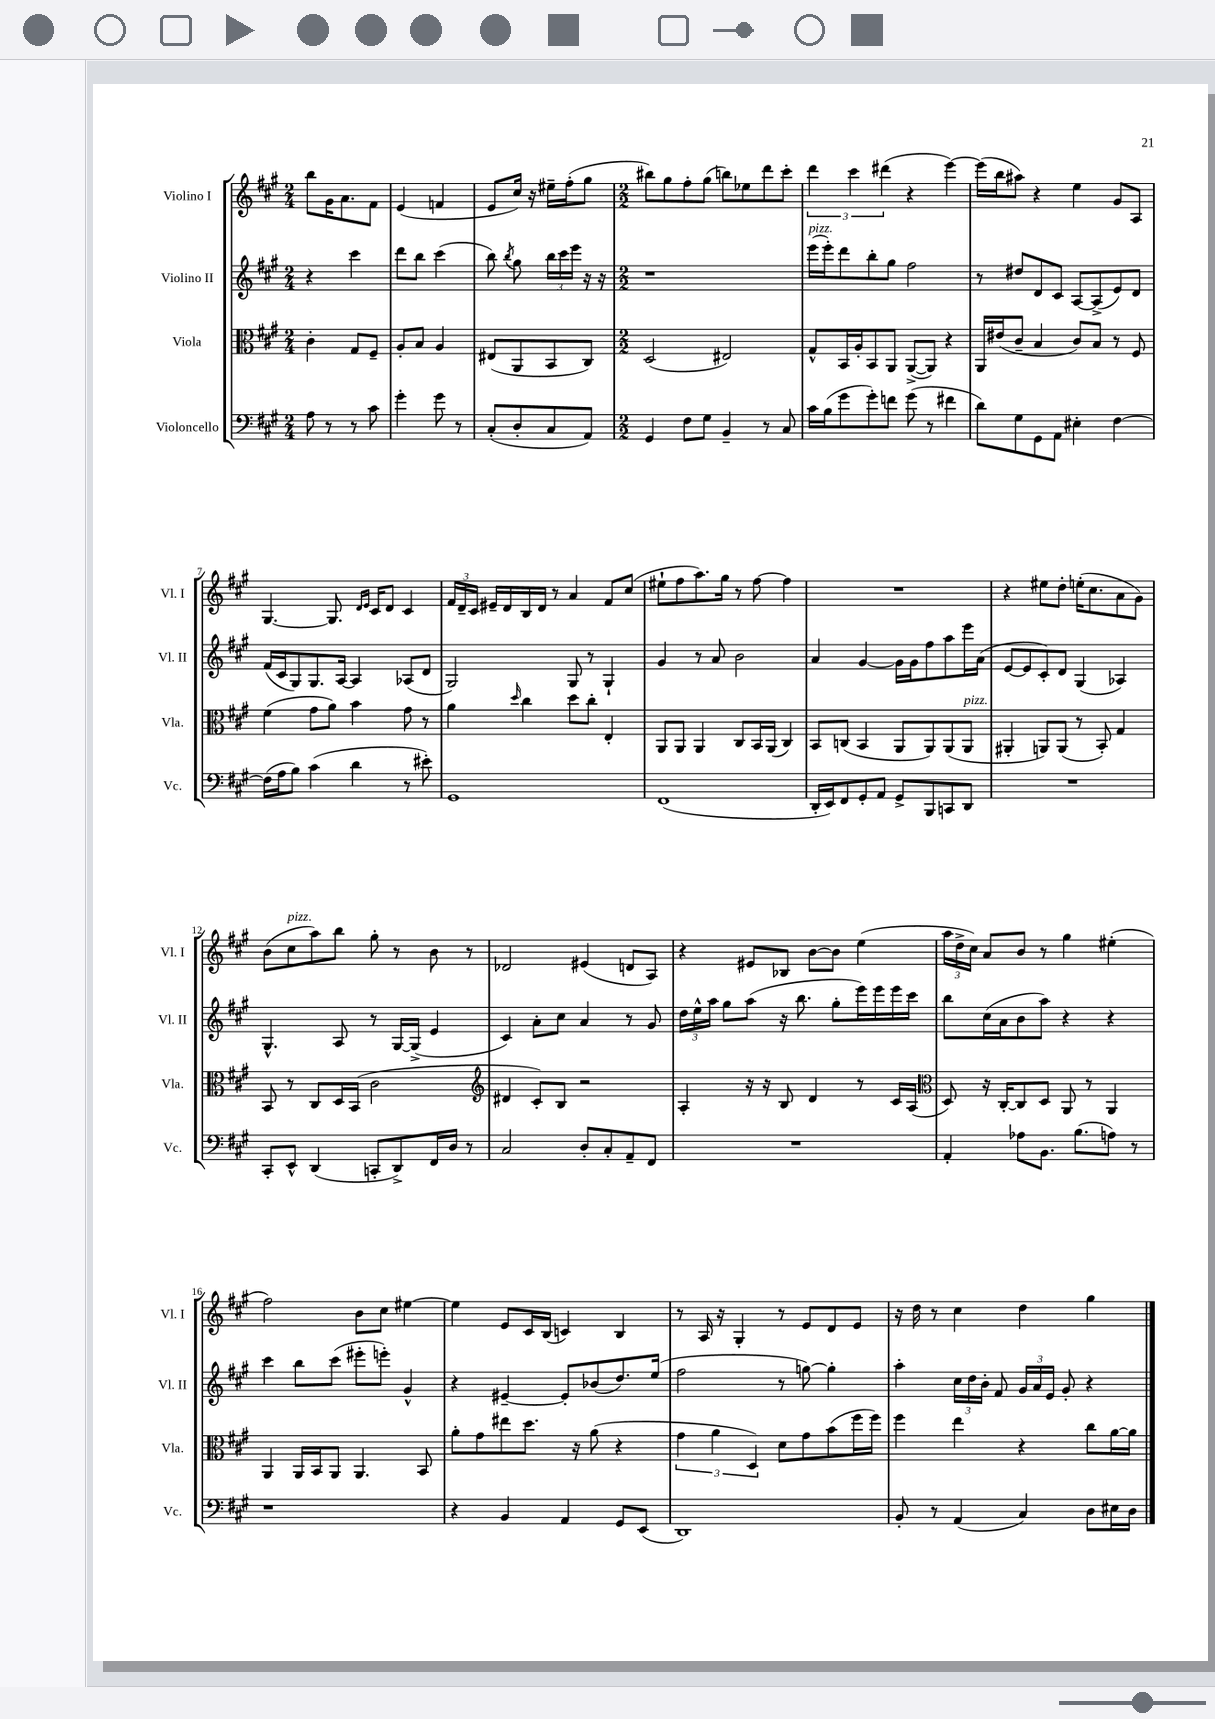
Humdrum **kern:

**kern	**kern	**kern	**kern
*part4	*part3	*part2	*part1
*staff4	*staff3	*staff2	*staff1
*I"Violoncello	*I"Viola	*I"Violino II	*I"Violino I
*I'Vc.	*I'Vla.	*I'Vl. II	*I'Vl. I
*clefF4	*clefC3	*clefG2	*clefG2
*k[f#c#g#]	*k[f#c#g#]	*k[f#c#g#]	*k[f#c#g#]
*M2/4	*M2/4	*M2/4	*M2/4
=1	=1	=1	=1
8A\	4c#'\	4r	8bb\L
8r	.	.	16g#\K
.	.	.	8.a\
8r	8G#/L	4ccc#\	.
8c#\	8F#~/J	.	8f#\J
=2	=2	=2	=2
4g#'\	8A'/L	8ddd\L	(4e/
.	8B/J	8bb\J	.
8g#\	4A/	(4ccc#\	4fn/
8r	.	.	.
=3	=3	=3	=3
(8C#'/L	(8E#X/L	8bb\)	8e/L
.	.	8qbb/	.
8D'/	8AA/	8gg#\	16cc#/Jk)
.	.	.	16r
8C#/	8BB/	24bb\LL	16ee#X~\LL
.	.	24ccc#\	.
.	.	.	(16ff#'\J
.	.	24eee\JJ	.
8AA/J)	8C#/J)	16r	8gg#\J
.	.	16r	.
=4	=4	=4	=4
*M2/2	*M2/2	*M2/2	*M2/2
4GG#/	(2D/	1r	8bb#X\L)
.	.	.	8gg#\
8F#\L	.	.	8ff#'\
8G#\J	.	.	(8gg#\J
4BB~/	2E#X/)	.	8bbn\L)
.	.	.	8ee-X\
8r	.	.	8ddd\
8C#/	.	.	8ccc#'\J
=5	=5	=5	=5
!	!	!LO:TX:a:i:t=pizz.	!
16c#\LL	8G#^^/L	(16eee\LL	6ddd\
(16B\J	.	16eee'\J)	.
8g#\	16BB/L	8ddd\	.
.	.	.	6ccc#\
.	16A'/J	.	.
8g#'\)	8BB/	8bb'\	.
.	.	.	(6ddd#X\
8fn\J	8AA/J	8gg#\J	.
(8g#\	([8AA^/L	2ff#\	4r
8r	8AA/J])	.	.
4f#X\	4r	.	[4eee\)
=6	=6	=6	=6
8d\L)	16AA/LL	8r	(16eee\LL]
.	(16e#X/J	.	16bb\J
8G#\	8c#~/J	8dd#X/L	8aa#X\J)
8GG#\	4B/	8d/	4r
8AA\J	.	8c#/J	.
4E#X'\	8c#/L)	[8A/L	4ee\
.	8B/J	(8A^/]	.
[4F#\	8r	8e/)	8g#/L
.	8F#/	8d/J	8A/J
!!LO:LB:g=z
=7	=7	=7	=7
(16F#\LL]	(4f#\	(16f#/LL	[4.G#/
16A\J	.	16c#/J	.
8B\J)	.	8G#/)	.
(4c#\	8g#\L	8.G#/	.
.	8a\J)	.	8.G#/]
.	.	[16A/Jk	.
4d\	4b\	4A/]	.
.	.	.	16qqd/LL
.	.	.	16qqe/JJ
.	.	.	16c#/KL
.	.	.	8d/J
8r	8g#\	(8A-X/L	4c#/
8e#X'\)	8r	8d/J	.
=8	=8	=8	=8
1GG#	4a\	2G#/)	24f#/LL
.	.	.	24d~/
.	.	.	24c#/JJ
.	.	.	16e#X~/LL
.	.	.	16d/
.	16qqdd/	.	.
.	4cc#\	.	16B/
.	.	.	16d/JJ
.	.	.	8r
.	8dd\L	8G#/	4a/
.	8cc#'\J	8r	.
.	4E'/	4G#`/	8f#/L
.	.	.	(8cc#/J
=9	=9	=9	=9
(1FF#	8AA/L	4g#/	8ee#X`\L
.	8AA/J	.	8ff#\
.	4AA/	8r	8.aa\)
.	.	8a/	.
.	.	.	16gg#\Jk
.	8C#/L	2b\	8r
.	16BB/L	.	[8ff#\
.	(16AA/JJ	.	.
.	4C#/)	.	4ff#\]
=10	=10	=10	=10
16DD'/LL	8BB/L	4a/	1r
16EE/J)	.	.	.
8FF#/	(8Cn/J	.	.
8GG#'/	4BB/	[4g#/	.
8AA/J	.	.	.
8GG#^/L	8AA/L	16g#\LL]	.
.	.	16g#\J	.
8BBB/	8AA/)	8ff#\	.
8CCn/	(8AA/	8aa\	.
!	!LO:TX:a:i:t=pizz.	!	!
8DD/J	8AA/J	16eee\L	.
.	.	(16a\JJ	.
=11	=11	=11	=11
1r	4AA#X'/	[8e/L	4r
.	.	8e/]	.
.	8AAn/L)	8c#'/)	8ee#X\L
.	(8AA/J	8d/J	8dd'\J
.	8r	(4G#/	(16een'\KL
.	.	.	8.cc#\
.	8BB'/)	.	.
.	4G#/	4A-X/)	8a\
.	.	.	8g#\J)
!!LO:LB:g=z
=12	=12	=12	=12
8CC#'/L	8BB/	4.G#^^/	(8b\L
!	!	!	!LO:TX:a:i:t=pizz.
8EE^^/J	8r	.	8cc#\
(4DD/	8C#/L	.	8aa\)
.	16D/L	8A/	8bb\J
.	(16BB/JJ	.	.
8CCn'/L	2c#\	8r	8gg#'\
8DD^/)	.	[16G#/LL	8r
.	.	(16G#^/JJ]	.
16FF#/L	.	4e/	8b\
16D/JJ	.	.	.
8r	.	.	8r
=13	=13	=13	=13
*	*clefG2	*	*
2C#/	4d#X/	4c#/)	2d-X/
.	8c#'/L)	8a'\L	.
.	8B/J	8cc#\J	.
8D'/L	2r	4a/	(4e#X/
8C#'/	.	.	.
8AA~/	.	8r	8dn/L
8FF#/J	.	8g#/	8A/J)
=14	=14	=14	=14
1r	4A'/	24dd\LL	4r
.	.	24ee^^\	.
.	.	24aa\JJ	.
.	.	8gg#\L	.
.	16r	(8aa\J	8e#X/L
.	16r	.	.
.	8B/	16r	8B-X/J
.	.	8.bb\	.
.	4d/	.	[8b\L
.	.	8gg#'\L	8b\J]
.	8r	16eee\L)	(4ee\
.	.	16eee\	.
.	16c#/LL	16eee\	.
.	(16A/JJ	16ccc#\JJ	.
=15	=15	=15	=15
*	*clefC3	*	*
4AA'/	8D/)	8bb\L	24aa\LL
.	.	.	24dd^\
.	.	.	24cc#\JJ)
.	16r	(16cc#\L	8a/L
.	[16C#'/KL	16a\J	.
8A-X\L	8C#/]	8b\	8b/J
8.BB\J	8D/J	8aa\J)	8r
.	8AA/	4r	4gg#\
(8.B\L	.	.	.
.	8r	.	.
8An\J)	4AA/	4r	(4ee#X'\
8r	.	.	.
!!LO:LB:g=z
=16	=16	=16	=16
1r	4AA/	4ccc#\	2ff#\)
.	16AA/LL	8bb\L	.
.	16BB/J	.	.
.	8AA/J	(8ccc#\J	.
.	4.AA/	8eee#X'\L	8b\L
.	.	8eeen'\J)	8cc#\J
.	.	4g#^^/	[4ee#X\
.	8BB/	.	.
=17	=17	=17	=17
4r	8a'\L	4r	4ee#\]
.	8g#\	.	.
4BB/	8ee#X\	[4e#X~/	8e/L
.	8.dd\J	.	16c#/L
.	.	.	(16B/JJ
4AA/	.	8e#'/L]	4cn/)
.	16r	.	.
.	(8a\	(8b-X/	.
8GG#/L	4r	8.dd/)	4B/
(8EE/J	.	.	.
.	.	(16ee/Jk	.
=18	=18	=18	=18
1DD)	6g#\	2ff#\	8r
.	.	.	16A/
.	6a\	.	.
.	.	.	16r
.	.	.	4G#'/
.	6D/)	.	.
.	8d\L	8r	8r
.	8g#\	[8ggn\)	8e/L
.	(8b\	4gg'\]	8d/
.	16ff#\L	.	8e/J
.	16ff#\JJ)	.	.
=19	=19	=19	=19
8BB'/	4ff#\	4aa'\	16r
.	.	.	16dd\
8r	.	.	8r
(4AA/	4ee\	24cc#\LL	4cc#\
.	.	24dd\	.
.	.	24b'\JJ	.
.	.	8f#/	.
4C#/)	4r	24g#/LL	4dd\
.	.	24a/	.
.	.	24e/JJ	.
.	.	8g#'/	.
8D\L	8cc#\L	4r	4gg#\
16E#X\L	[16a\L	.	.
16D\JJ	16a\JJ]	.	.
==	==	==	==
*-	*-	*-	*-
